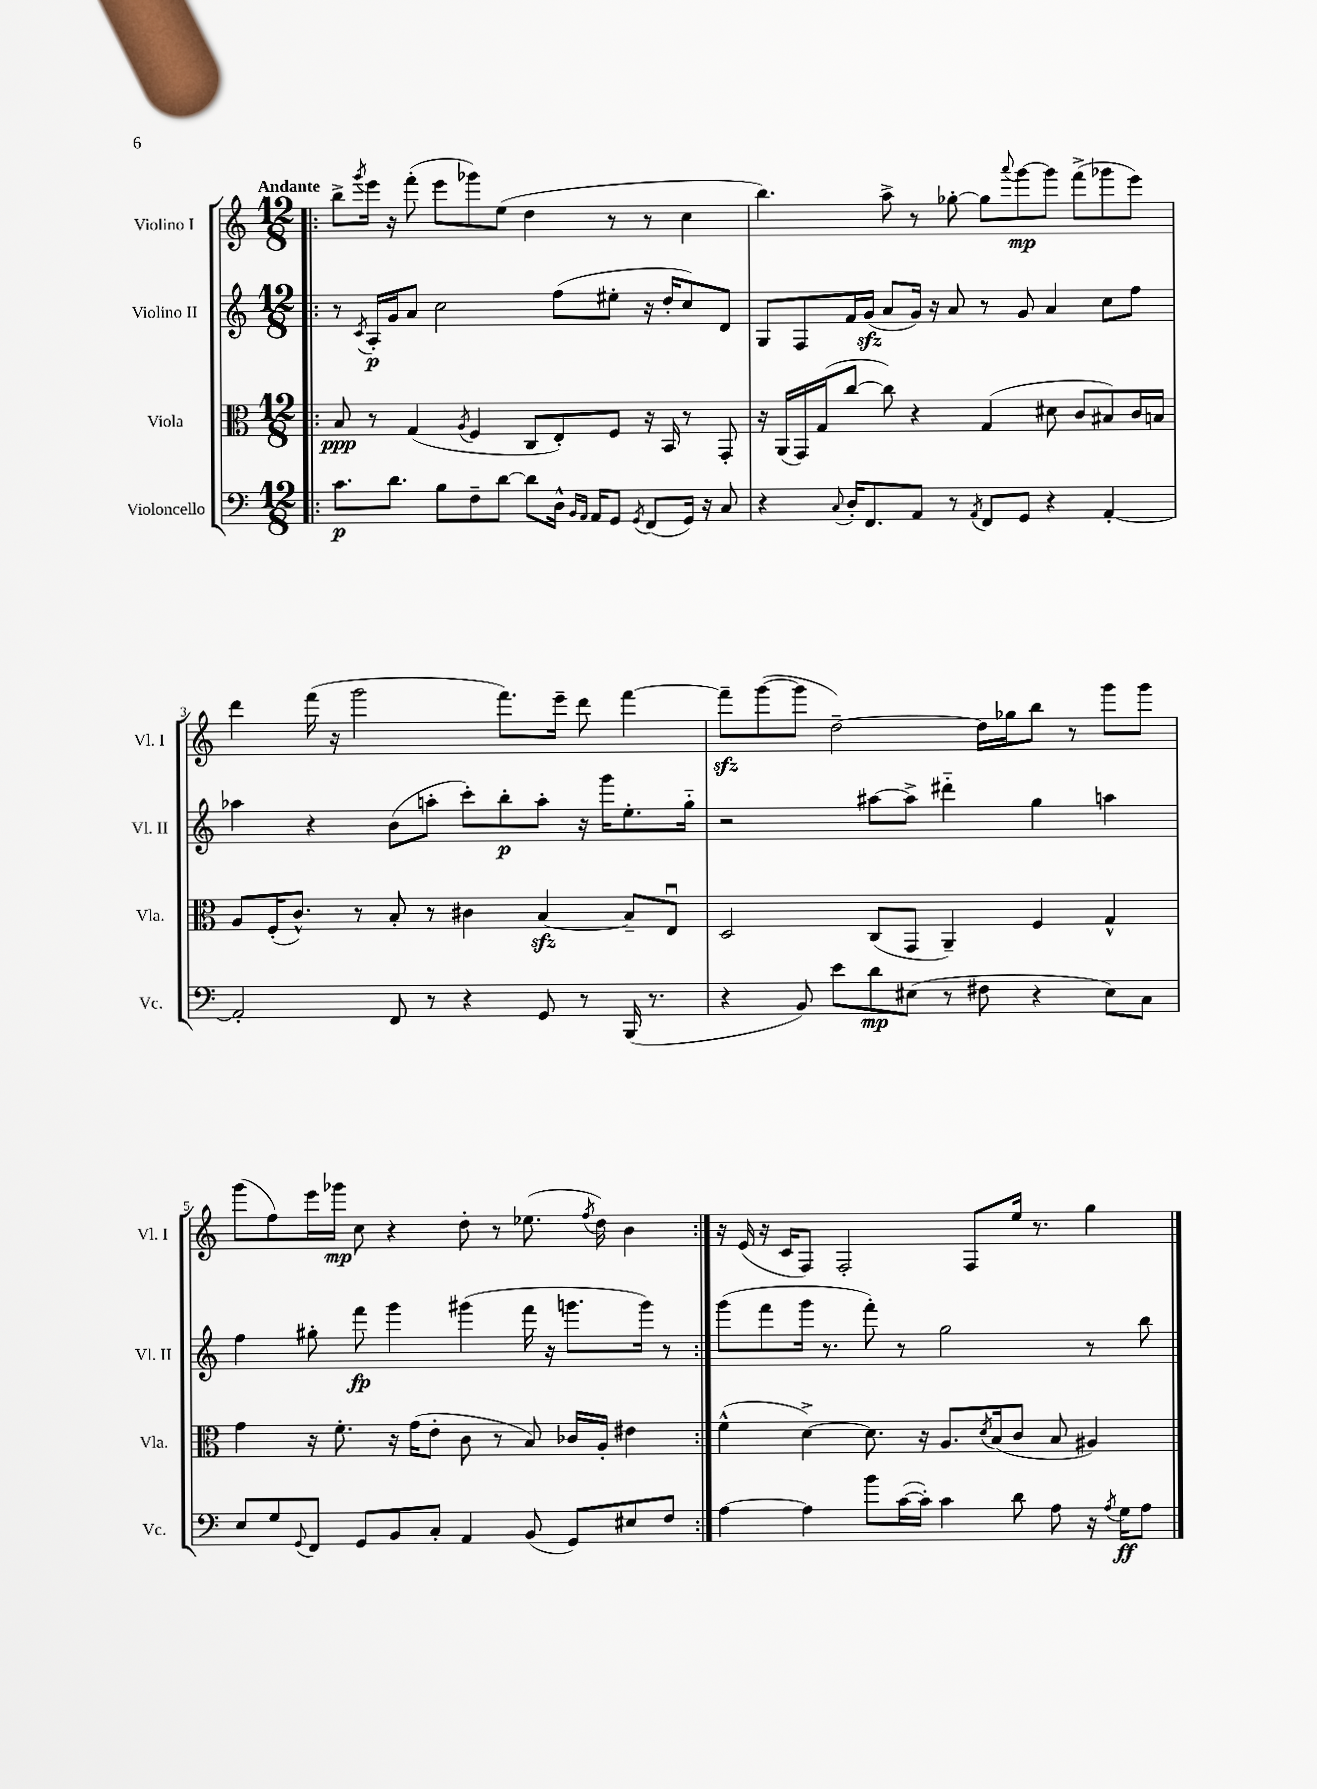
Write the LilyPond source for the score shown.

<<
\new StaffGroup <<
\new Staff = "s0" \with { instrumentName = "Violino I" shortInstrumentName = "Vl. I" } {
    \clef treble \key c \major \numericTimeSignature \time 12/8 \tempo "Andante"
    \repeat volta 2 { \bar ".|:" b''8-> \acciaccatura { g'''8 } e'''16 r16 f'''8-.( e'''8 ges'''8) e''8( d''4 r8 r8 c''4 |
    b''4.) a''8-> r8 ges''8~-. ges''8 \appoggiatura { a'''8 } g'''8~\mp g'''8 f'''8->( ges'''8 e'''8) |
    d'''4 f'''16( r16 g'''2 f'''8.) e'''16-- d'''8 f'''4~ |
    f'''8--\sfz g'''8~( g'''8 d''2~--) d''16 ges''16 b''8 r8 g'''8 g'''8 |
    g'''8( f''8) e'''16 ges'''16\mp c''8 r4 d''8-. r8 ees''8.( \acciaccatura { f''8 } d''16) b'4 | }
    r16 e'16( r16 c'16 f8) f2-. f8 e''16 r8. g''4 \bar "|." |
}
\new Staff = "s1" \with { instrumentName = "Violino II" shortInstrumentName = "Vl. II" } {
    \clef treble \key c \major \numericTimeSignature \time 12/8
    \repeat volta 2 { \bar ".|:" r8 \acciaccatura { c'8 } a16-.\p g'16 a'8 c''2 f''8( eis''8-. r16 d''16-. c''8) d'8 |
    g8 f8 f'16 g'16\sfz( a'8 g'16) r16 a'8 r8 g'8 a'4 c''8 f''8 |
    aes''4 r4 b'8( a''8-. c'''8-.) b''8-.\p a''8-. r16 g'''16 e''8.-. g''16-_ |
    r2 ais''8~ ais''8-> dis'''4-_ g''4 a''4 |
    f''4 gis''8-. f'''8\fp g'''4 gis'''4( f'''16 r16 g'''8. g'''16) r8 | }
    g'''8( f'''8 g'''16 r8. f'''8-.) r8 g''2 r8 b''8 \bar "|." |
}
\new Staff = "s2" \with { instrumentName = "Viola" shortInstrumentName = "Vla." } {
    \clef alto \key c \major \numericTimeSignature \time 12/8
    \repeat volta 2 { \bar ".|:" b8\ppp r8 g4( \acciaccatura { a8 } f4 c8 e8-.) f8 r16 b,16 r8 g,8-. |
    r16 a,16( g,16) g16( c''8~ c''8) r4 g4( dis'8 c'8 bis8) c'16 b16 |
    a8 f16-.( c'8.-^) r8 b8-. r8 cis'4 b4~\sfz b8-- e8\downbow |
    d2 c8( g,8 a,4--) f4 g4-^ |
    g'4 r16 f'8.-. r16 g'16( e'8-. c'8 r8 b8) ces'16 a16-. eis'4 | }
    f'4-^( d'4~->) d'8. r16 a8. \acciaccatura { d'8 } b16( c'8 b8 ais4) \bar "|." |
}
\new Staff = "s3" \with { instrumentName = "Violoncello" shortInstrumentName = "Vc." } {
    \clef bass \key c \major \numericTimeSignature \time 12/8
    \repeat volta 2 { \bar ".|:" c'8.\p d'8. b8 f8-- d'8~ d'8 d16-^ \grace { b,16 a,16 } a,16 g,8 \acciaccatura { g,8 } f,8( g,16) r16 c8 |
    r4 \appoggiatura { c8 } d16-. f,8. a,8 r8 \acciaccatura { a,8 } f,8 g,8 r4 a,4~-. |
    a,2-. f,8 r8 r4 g,8 r8 b,,16( r8. |
    r4 b,8) e'8 d'8\mp eis8( r8 fis8 r4 eis8) c8 |
    e8 g8 \appoggiatura { g,8 } f,8 g,8 b,8 c8-. a,4 b,8( g,8) eis8 f8 | }
    a4~ a4 b'8 c'16~( c'16-.) c'4 d'8 a8 r16 \acciaccatura { a8 } g16\ff a8 \bar "|." |
}
>>
>>
